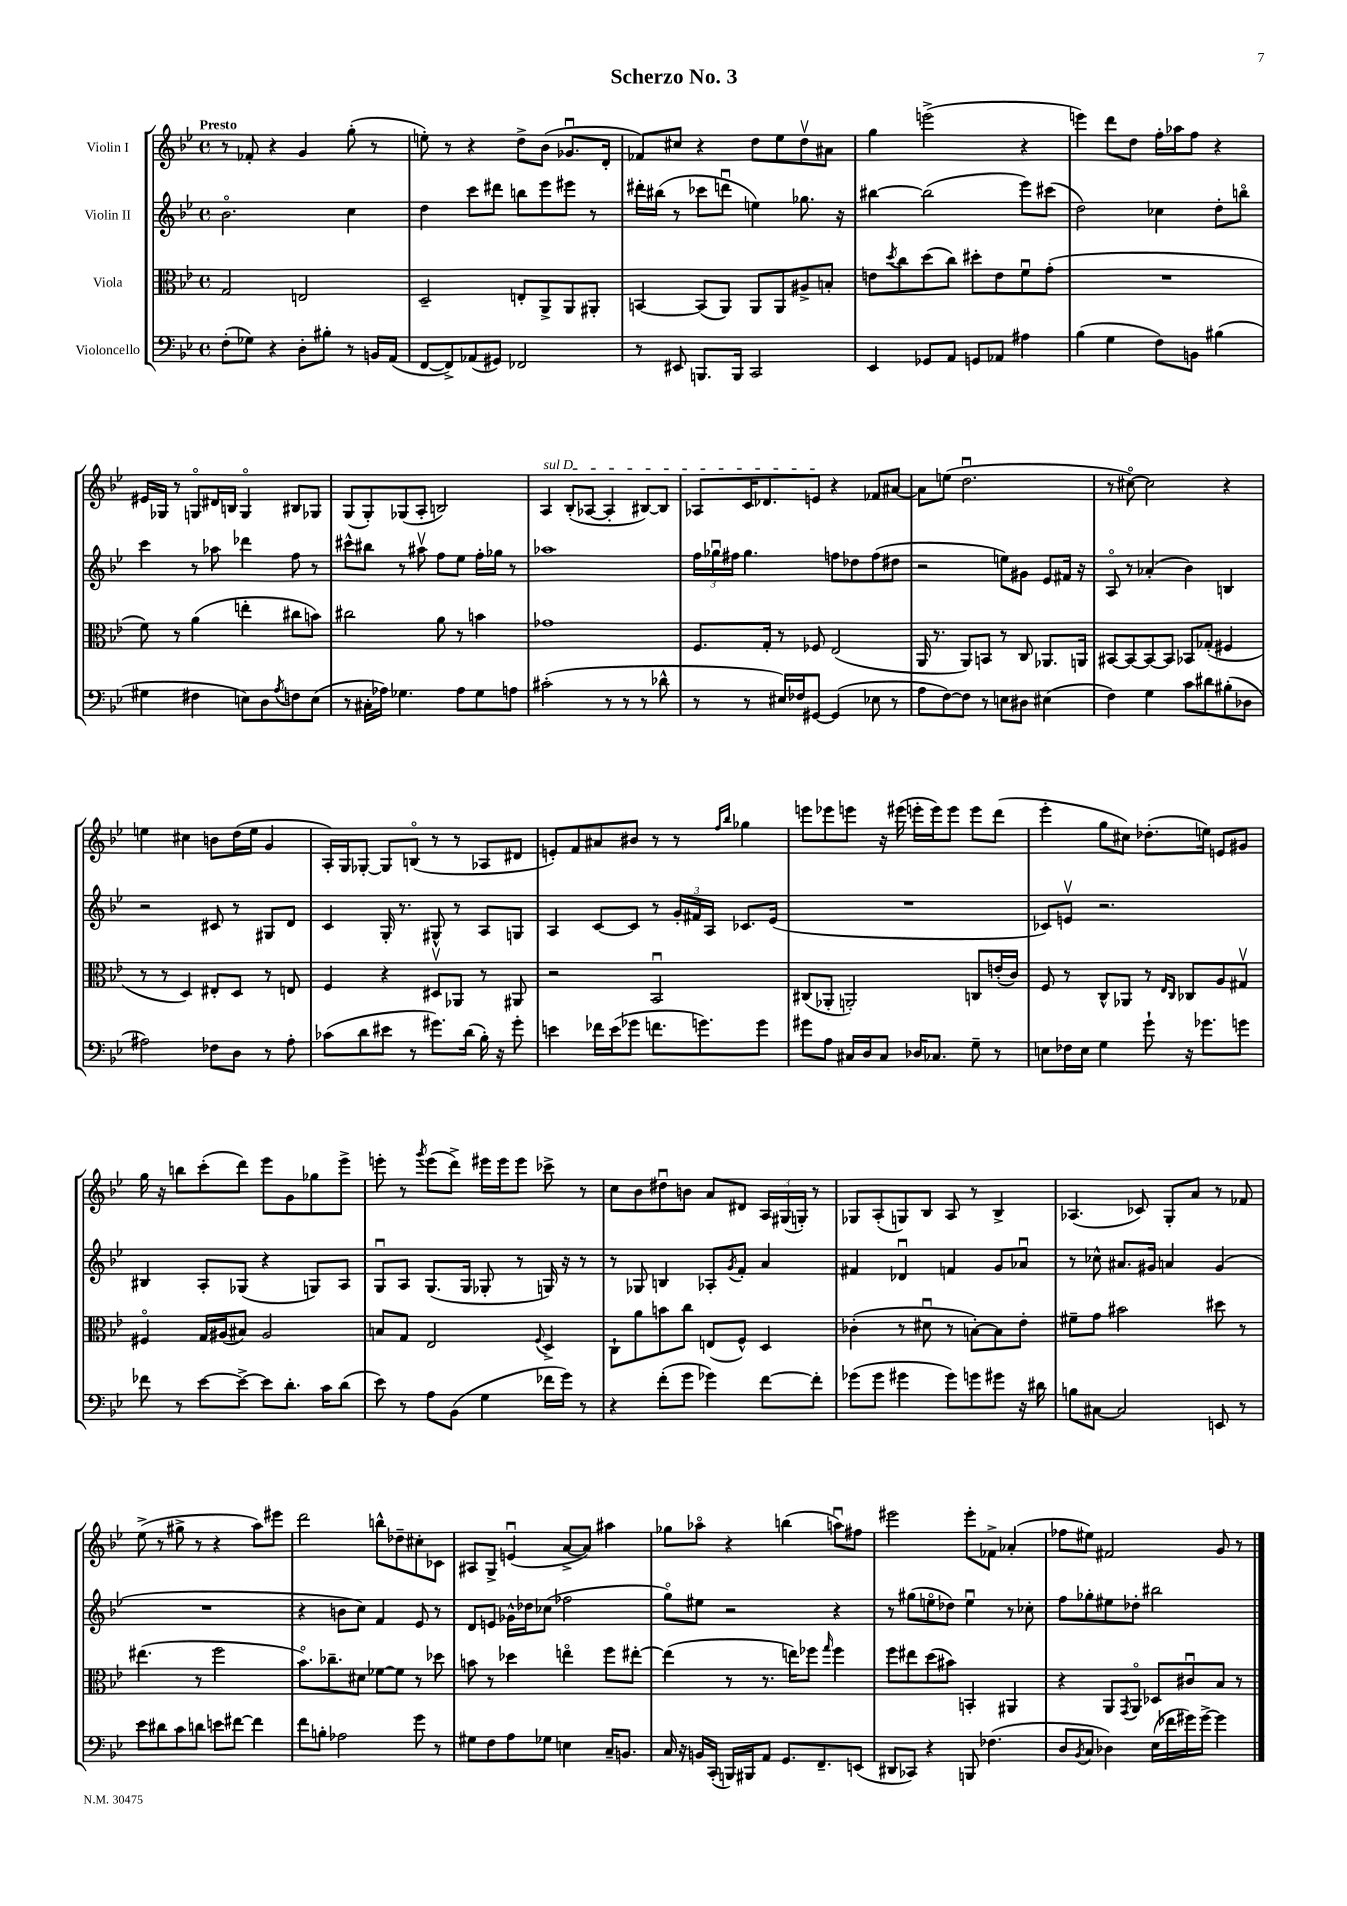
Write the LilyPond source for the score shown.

\header { title = "Scherzo No. 3" }
<<
\new StaffGroup <<
\new Staff = "s0" \with { instrumentName = "Violin I" } {
    \clef treble \key bes \major \defaultTimeSignature \time 4/4 \tempo "Presto"
    r8 fes'8-. r4 g'4 g''8-.( r8 |
    e''8-.) r8 r4 d''8-> bes'8( ges'8.\downbow d'16-. |
    fes'8) cis''8 r4 d''8 ees''8 d''8\upbow ais'8 |
    g''4 e'''2->( r4 |
    e'''4) d'''8 d''8 f''16-. aes''16 f''8 r4 |
    eis'16 ges16 r8 g8\flageolet dis'16 b16 g4\flageolet bis8 ges8 |
    g8( g8-.) ges8( a8-. b2) |
    \once \override TextSpanner.bound-details.left.text = \markup { \italic "sul D" } a4\startTextSpan bes8-.( aes8~ aes4-. bis8~) bis8 |
    aes8 c'16 des'8. e'8\stopTextSpan r4 fes'8 ais'8~ |
    ais'8 e''8( d''2.\downbow |
    r8 cis''8~\flageolet) cis''2 r4 |
    e''4 cis''4 b'8 d''16( e''16 g'4 |
    a16-.) g16 ges8~-. ges8 b8\flageolet( r8 r8 aes8 dis'8 |
    e'8-.) f'8 ais'8 bis'8 r8 r8 \grace { f''16 bes''16 } ges''4 |
    e'''8 ees'''8 e'''8 r16 eis'''16( e'''16-. e'''16) e'''8 e'''8 d'''8( |
    ees'''4-. g''8 cis''8) des''8.-.( e''16) e'8 gis'8 |
    g''16 r16 b''8 c'''8-.( d'''8) ees'''8 g'8 ges''8 ees'''8-> |
    e'''8-. r8 \acciaccatura { g'''8 } e'''8( d'''8->) eis'''16 eis'''16 eis'''8 ces'''8-> r8 |
    c''8 bes'8 dis''8\downbow b'8 a'8 dis'8 \tuplet 3/2 { a16 gis16( g16-.) } r8 |
    ges8 a8-.( g8) bes8 a8 r8 bes4-> |
    aes4.( ces'8) g8-. a'8 r8 fes'8 |
    ees''8->( r8 gis''8-> r8 r4 a''8) eis'''8 |
    d'''2 b''8-^ des''8-- cis''8-. ces'8 |
    ais8 g8-> e'4\downbow( a'8~-> a'8) ais''4 |
    ges''8 aes''8\flageolet r4 b''4( a''8\downbow) fis''8 |
    eis'''2 eis'''8-. fes'8-> aes'4-.( |
    fes''8 eis''8) fis'2 g'8 r8 \bar "|." |
}
\new Staff = "s1" \with { instrumentName = "Violin II" } {
    \clef treble \key bes \major \defaultTimeSignature \time 4/4
    bes'2.\flageolet c''4 |
    d''4 c'''8 dis'''8 b''8 ees'''8 eis'''8 r8 |
    dis'''16-. bis''16( r8 ces'''8 d'''8\downbow e''4) ges''8. r16 |
    bis''4~ bis''2( ees'''8) cis'''8( |
    d''2) ces''4 d''8-. b''8\flageolet |
    c'''4 r8 aes''8 des'''4 f''8 r8 |
    cis'''8-^ bis''8 r8 ais''8\upbow f''8 ees''8 f''16-. ges''16 r8 |
    aes''1 |
    \tuplet 3/2 { f''16 ges''16\downbow fis''16 } ges''4. f''8 des''8 f''8( dis''8 |
    r2 e''8) gis'8 ees'8 fis'16 r16 |
    a8\flageolet r8 aes'4-.( bes'4) b4 |
    r2 cis'8 r8 gis8 d'8 |
    c'4 g16-. r8. gis8-^ r8 a8 g8 |
    a4 c'8~ c'8 r8 \tuplet 3/2 { g'16-. fis'16 a16 } ces'8. ees'16( |
    R1 |
    ces'8) e'8\upbow r2. |
    bis4 a8-. ges8( r4 g8) a8 |
    g8\downbow a8 g8.( g16 ges8-. r8 g16) r16 r8 |
    r8 ges8 b4 aes8-. \acciaccatura { g'8 } f'8-. a'4 |
    fis'4 des'4\downbow f'4 g'8 aes'8\downbow |
    r8 ces''8-^ ais'8. gis'16 a'4 gis'4( |
    R1 |
    r4 b'8 c''8) f'4 ees'8 r8 |
    d'8 e'8 ges'16-^ des''16 ces''8( fes''2 |
    g''8\flageolet) eis''8 r2 r4 |
    r8 gis''8( e''8\flageolet des''8) e''4\downbow r8 ces''8-. |
    f''8 ges''8-. eis''8 des''8-. bis''2 \bar "|." |
}
\new Staff = "s2" \with { instrumentName = "Viola" } {
    \clef alto \key bes \major \defaultTimeSignature \time 4/4
    g2 e2 |
    d2-- e8-. a,8-> a,8 ais,8-. |
    b,4~ b,8( a,8) a,8 a,8 ais8-> b8-. |
    e'8 \acciaccatura { d''8 } c''8 d''8( c''8) dis''8-. e'8 f'8\downbow g'8-.( |
    R1 |
    f'8) r8 a'4( e''4-. cis''8 b'8) |
    cis''2 a'8 r8 b'4 |
    ges'1 |
    f8. g16-. r8 fes8 ees2( |
    a,16 r8. a,8) b,8 r8 c8 aes,8. a,16 |
    bis,8~ bis,8~ bis,8~ bis,8 bes,8 ges8-.( fis4 |
    r8 r8 d4) eis8-. d8 r8 e8 |
    f4 r4 dis8\upbow aes,8 r8 ais,8 |
    r2 bes,2\downbow |
    cis8( aes,8-. a,2-.) c8 e'16-.( c'16) |
    f8 r8 c8-^ aes,8 r8 \grace { ees16 c16 } ces8 a8 gis8\upbow |
    fis4\flageolet g16 ais16( bis8) ais2 |
    b8 g8 ees2 \appoggiatura { f8 } d4-> |
    c8-! a'8 b'8 c''8 e8( f8-^) d4 |
    ces'4-.( r8 dis'8\downbow r8 b8~-.) b8 ees'8-. |
    fis'8-- g'8 bis'2 dis''8 r8 |
    eis''4.( r8 f''2 |
    bes'8.\flageolet) ces''8.-- dis'8 fes'8~ fes'8 r8 des''8 |
    b'8 r8 des''4 e''4\flageolet f''8 eis''8~-. |
    eis''4( r8 r8. e''16) fes''8 \grace { g''16 } fes''4 |
    f''8 eis''8 d''8( bis'8) b,4-. ais,4 |
    r4 a,8 \acciaccatura { g,8 } a,8\flageolet des8 cis'8\downbow bes8 r8 \bar "|." |
}
\new Staff = "s3" \with { instrumentName = "Violoncello" } {
    \clef bass \key bes \major \defaultTimeSignature \time 4/4
    f8-.( ges8) r4 d8-. bis8-. r8 b,16 a,16( |
    f,8~ f,8->) aes,8( gis,8) fes,2 |
    r8 eis,8 b,,8. b,,16 c,2 |
    ees,4 ges,8 a,8 g,8 aes,8 ais4 |
    bes4( g4 f8) b,8 bis4( |
    gis4 fis4 e8) d8 \acciaccatura { a8 } f8 e8( |
    r8 cis16-. aes16) ges4. aes8 ges8 a8 |
    cis'2-.( r8 r8 r8 des'8-^ |
    r8 r8 eis16) fes16 gis,8~ gis,4( ees8 r8 |
    a8 f8~) f8 r8 e8 dis8 eis4( |
    f4) g4 c'8 dis'8 bis8-.( des8 |
    ais2) fes8 d8 r8 ais8-. |
    ces'8( d'8 eis'8 r8 gis'8.) d'16( bes16-.) r16 gis'8-. |
    e'4 fes'16 e'16( ges'8 f'8. g'8.) g'8 |
    gis'8 a8 cis16 d16 cis8 des16 ces8. g8-- r8 |
    e8 fes16 e16 g4 g'8-! r16 ges'8. g'8 |
    fes'8 r8 ees'8~ ees'8~-> ees'8 d'8.-. c'16 d'8( |
    ees'8) r8 a8 bes,8( g4 fes'16 g'16) r8 |
    r4 f'8-.( g'8 ges'4) f'8~ f'8-. |
    ges'8( ges'8 gis'4 gis'8) g'8 gis'8 r16 dis'16 |
    b8 cis8~ cis2 e,8 r8 |
    ees'8 dis'8 c'8 d'8 e'8 fis'8~ fis'4 |
    f'8 b8-. aes2 g'8 r8 |
    gis8 f8 a8 ges8 e4 c16-- b,8. |
    c16 r16 b,16 c,16-.( b,,16) bis,,16 a,8 g,8. f,8.-- e,8( |
    dis,8 ces,8) r4 b,,8 fes4.( |
    d8 \acciaccatura { bes,8 } c8 des4) ees16( fes'16 gis'16) gis'16~-> gis'4 \bar "|." |
}
>>
>>
\layout { \context { \Score \remove "Bar_number_engraver" } }
